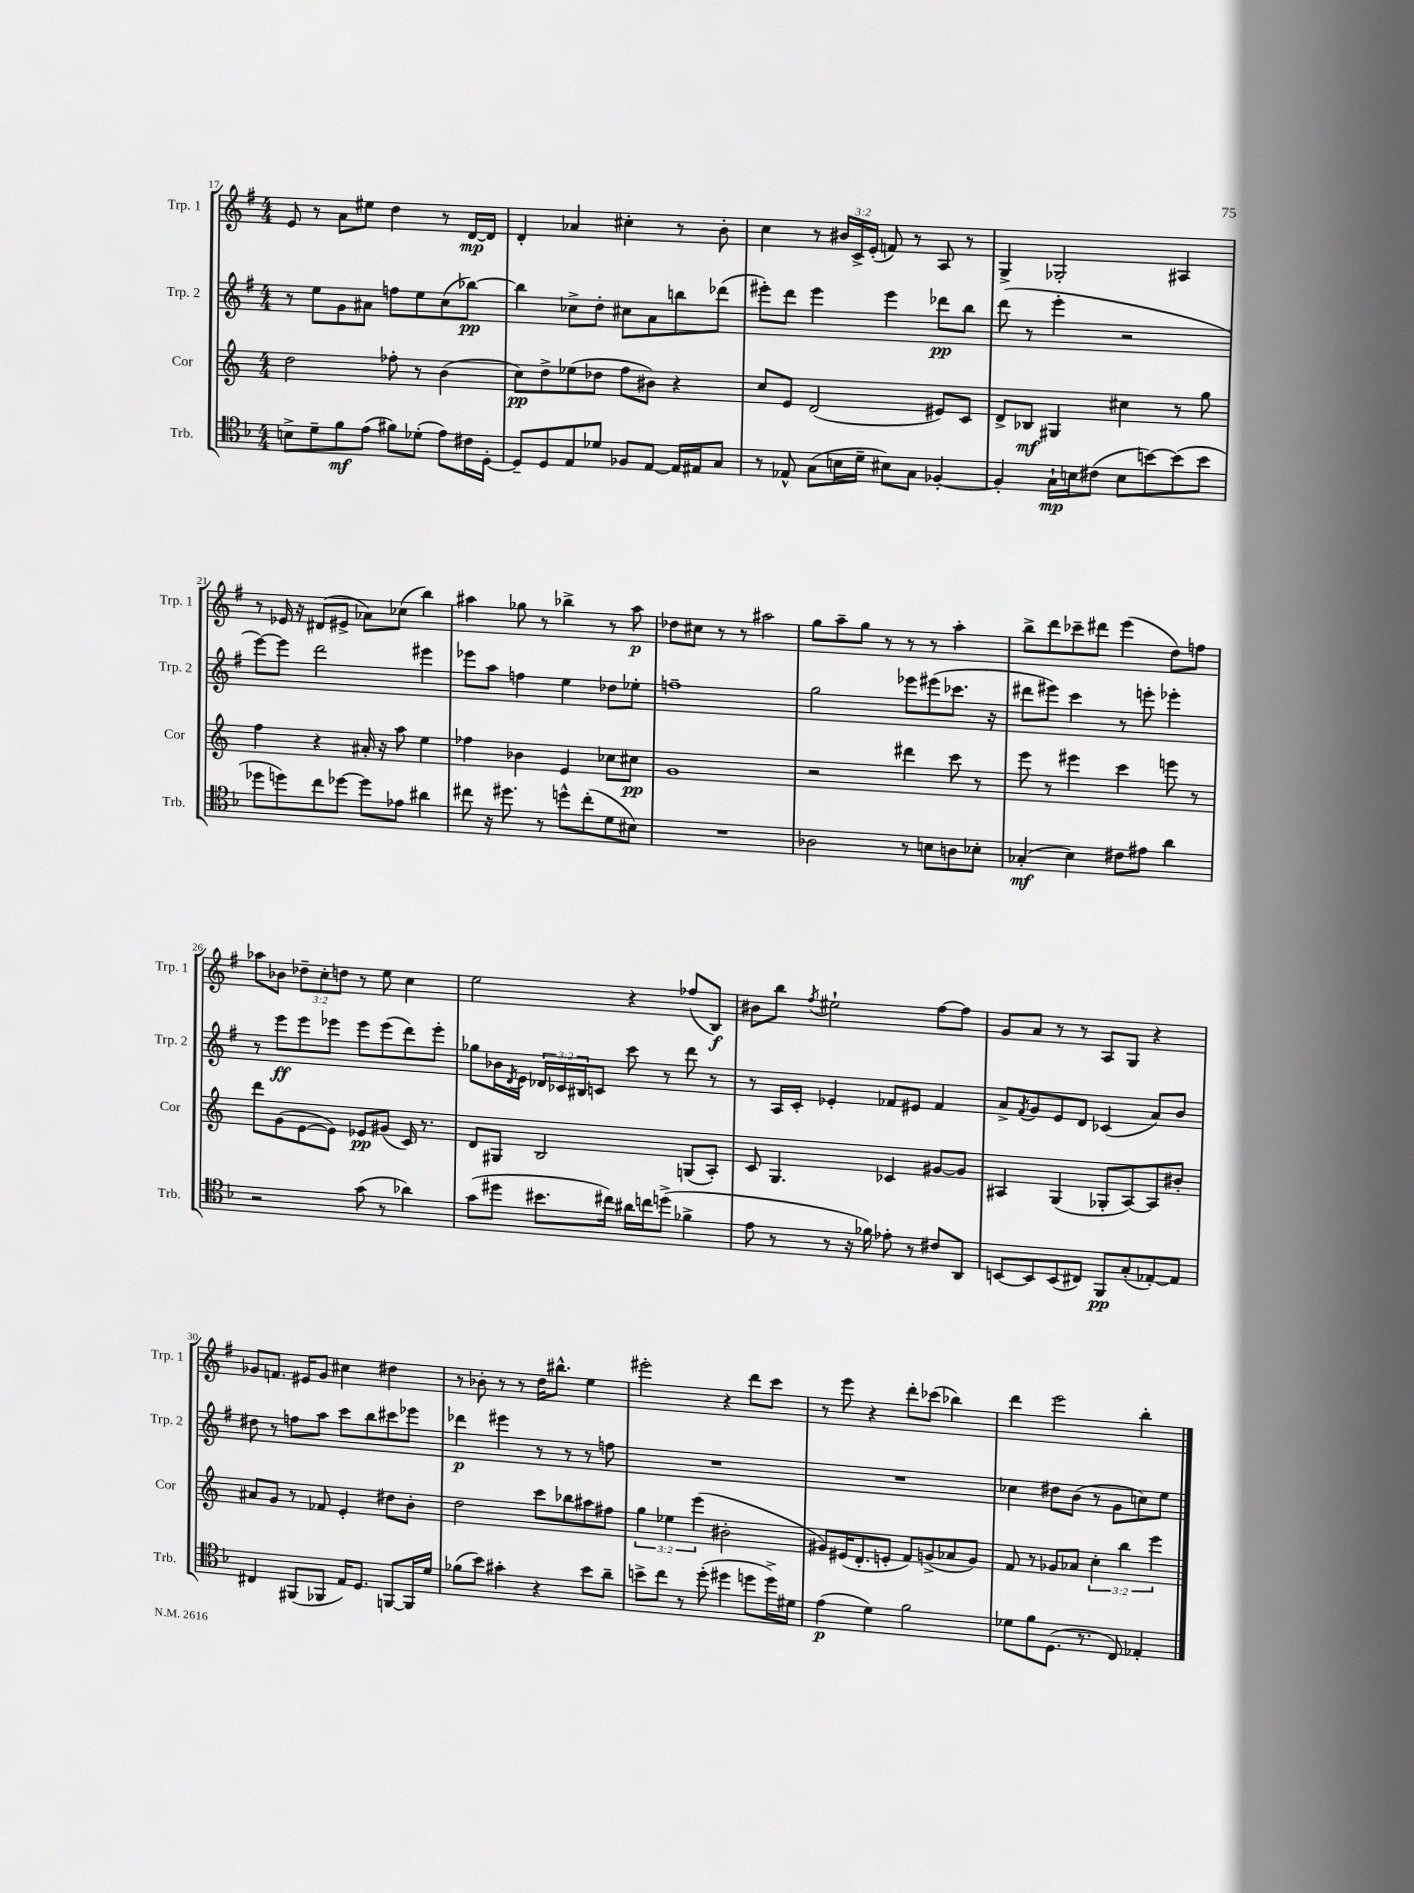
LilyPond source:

<<
\new StaffGroup <<
\new Staff = "s0" \with { instrumentName = "Trp. 1" shortInstrumentName = "Trp. 1" } {
    \clef treble \key g \major \numericTimeSignature \time 4/4 \override Staff.TupletNumber.text = #tuplet-number::calc-fraction-text
    e'8 r8 a'8 eis''8 d''4 r8 d'16~\mp d'16 |
    d'4-. aes'4 cis''4-. r8 b'8-. |
    c''4 r8 \tuplet 3/2 { bis'16 c'16-> e'16-.( } f'8) r8 a8 r8 |
    g4-> ges2-. ais4 |
    r8 ees'16 r16 dis'8( eis'8-> aes'8) ces''8( b''4) |
    ais''4 ges''8 r8 bes''4-> r8 ais''8\p |
    des''8 cis''8 r8 r8 ais''2 |
    g''8 a''8-- g''8 r8 r8 r8 a''4-. |
    b''8-> d'''8 ces'''8-- dis'''8 e'''4( d''8) f''8 |
    aes''8 bes'8 \tuplet 3/2 { des''8-- c''8-. d''8 } r8 e''8 c''4 |
    e''2 r4 fes''8( b8\f) |
    bis'8 b''8 \acciaccatura { fis''8 } eis''2-! fis''8~ fis''8 |
    g'8 a'8 r8 r8 a8 g8 r4 |
    ges'8 f'8. eis'16 ges'8 cis''4 dis''4 |
    r8 bes'8-. r8 r8 d''16 bis''8.-^ e''4 |
    eis'''2-. r4 d'''8 c'''8 |
    r8 e'''8 r4 d'''8-. ces'''8( bes''4) |
    d'''4 e'''2 b''4-. \bar "|." |
}
\new Staff = "s1" \with { instrumentName = "Trp. 2" shortInstrumentName = "Trp. 2" } {
    \clef treble \key g \major \numericTimeSignature \time 4/4 \override Staff.TupletNumber.text = #tuplet-number::calc-fraction-text
    r8 e''8 g'8 ais'8 f''8 e''8 c''8( bes''8~\pp) |
    bes''4 ces''8-> d''8-. cis''8 a'8 b''8 des'''8( |
    eis'''8-.) d'''8 eis'''4 eis'''4 des'''8\pp b''8 |
    d'''8( r8 e'''4-. r2 |
    e'''8~) e'''8 d'''2 eis'''4 |
    ees'''8 a''8 f''4 e''4 des''8 ees''8-. |
    f''1-- |
    g''2 ees'''8 eis'''8( ces'''8. r16 |
    dis'''8 eis'''8) c'''4 r8 e'''8-. ees'''4-. |
    r8 e'''8\ff e'''8 ees'''8 ees'''8 ees'''8( d'''8) ees'''8-. |
    ges''8 bes'16 \acciaccatura { d'8 } e'16 \tuplet 3/2 { des'16 ces'16 bis16 } c'8 c'''8 r8 d'''8 r8 |
    r8 a16 c'16-. ees'4-. fes'8 eis'8 fes'4 |
    a'8-> \acciaccatura { fis'8 } g'8 e'8 d'8 ces'4( a'8) b'8 |
    dis''8 r8 f''8 a''8 c'''8 b''8 cis'''8 ees'''8 |
    des'''4\p eis'''4 r8 r8 r8 f''8 |
    R1 |
    R1 |
    ces''4 dis''8 b'8( r8 g'8 c''8) e''8 \bar "|." |
}
\new Staff = "s2" \with { instrumentName = "Cor" shortInstrumentName = "Cor" } {
    \clef treble \key c \major \numericTimeSignature \time 4/4 \override Staff.TupletNumber.text = #tuplet-number::calc-fraction-text
    d''2 fes''8-. r8 b'4( |
    c''8\pp) d''8-> ees''8( des''8 f''8 bis'8) r4 |
    c''8 e'8 d'2( eis'8) c'8 |
    d'8-> bes8\mf gis4 cis''4 r8 g''8 |
    f''4 r4 ais'16-. r16 a''8 e''4 |
    fes''4 bes'4 e'4 ces''8 cis''8\pp |
    g'1 |
    r2 dis'''4 c'''8 r8 |
    e'''8 r8 eis'''4 c'''4 e'''8 r8 |
    d'''8 g'8( e'8~ e'8) ees'8\pp gis'8( c'16) r8. |
    d'8 gis8 b2 g8( a8-.) |
    c'8 g4. ces'4 gis'8~ gis'8 |
    ais4 g4( ges8-. ais8~) ais8 bis'8-. |
    ais'8 g'8 r8 fes'8 e'4-. dis''8 b'8-. |
    d''2 c'''8 bes''8 ais''8 fis''8 |
    \tuplet 3/2 { g''4 ees''4 e'''4( } bis'2-. |
    gis'8) eis'16( d'8.-. e'8-. f'8) g'8->( aes'8 g'8) |
    f'8 r8 ges'8 aes'8 \tuplet 3/2 { c''4-. b''4 e'''4 } \bar "|." |
}
\new Staff = "s3" \with { instrumentName = "Trb." shortInstrumentName = "Trb." } {
    \clef tenor \key f \major \numericTimeSignature \time 4/4
    b8-> d'8-- f'8\mf e'8( fis'8) des'8-.( e'8) cis'16 d16~-. |
    d8-- d8 e8 des'8 fes8 e8~ e16 eis16 g8 |
    r8 ees8-^ g8( b16 d'16-- bis8) g8 fes4~-. |
    fes4-. g16-!\mp b16 cis'8( b8 b'8~) b'8( b'8 |
    des''8 d''8) c''8 des''8~ des''8 ees'8 ais'4 |
    cis''8 r16 dis''8. r8 d''8-^ cis''8-.( d'8 bis8) |
    R1 |
    aes2 r8 b8 a8 bes8-. |
    ges4-.\mf( bes4) cis'8 eis'8 a'4 |
    r2 g'8( r8 aes'4) |
    g'8( dis''8 bis'8. cis''16) ais'16 c''16 d''8->( fes'4-> |
    e'8 r8 r8 r16 fes'16) ees'8-. r8 cis'8 a,8 |
    b,8~ b,8 b,8( cis8) f,8\pp g8-.( ees8~-.) ees8 |
    cis4 fis,8( fes,8 e16) d8. f,8~ f,16 d'16 |
    fes'8( bes'8) gis'4-. r4 bes'8 a'8-- |
    b'8-> c''8 r8 d''8-.( dis''4 d''8 d''16->) dis'16 |
    e'4\p( d'4) f'2 |
    des'8 f'8 d8.( r8. c8) ees4-. \bar "|." |
}
>>
>>
\layout { \context { \Score currentBarNumber = #17 } }
